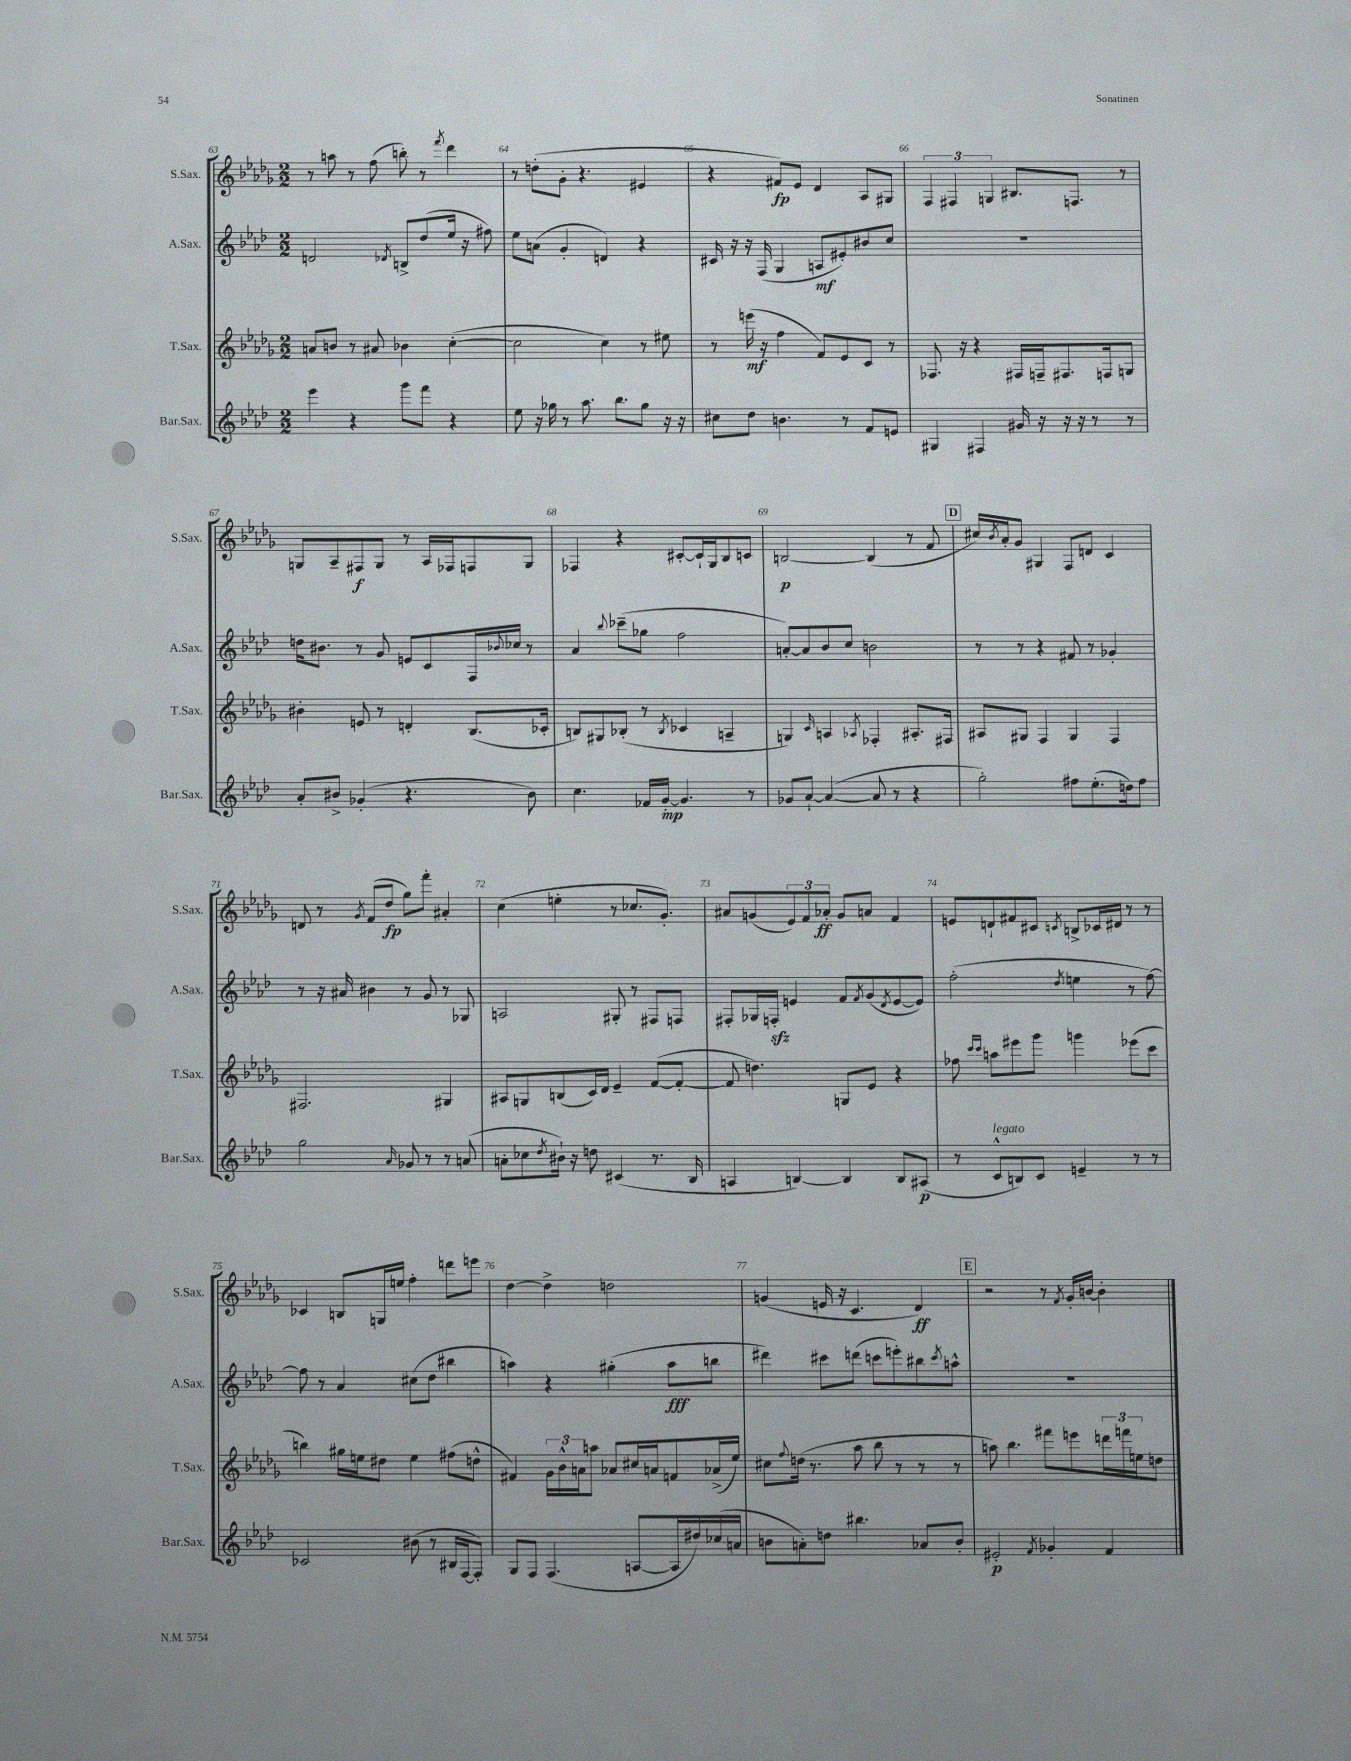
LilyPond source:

<<
\new StaffGroup <<
\new Staff = "s0" \with { instrumentName = "S.Sax." shortInstrumentName = "S.Sax." } {
    \clef treble \key des \major \numericTimeSignature \time 2/2
    r8 a''8 r8 f''8( b''8-.) r8 \acciaccatura { f'''8 } des'''4 |
    r8 d''8-.( ges'8-. r4. eis'4 |
    r4 fis'8\fp) ees'8 des'4 aes8 gis8 |
    \tuplet 3/2 { f4 fis4 g4 } bis8. f8. r8 |
    g8 aes8-- fis8\f g8 r8 aes16 fes16 f8 g8 |
    fes4 r4 cis'8~-. cis'16-! ges16 bes8 c'8 |
    b2~\p b4( r8 f'8 |
    \mark \markup { \box "D" } cis''16) \acciaccatura { bes'8 } aes'16-. ges'8 gis4 f8 d'8 c'4 |
    d'8 r8 \acciaccatura { ges'8 } f'8( des''8\fp ges''8) f'''8-. ais'4-. |
    c''4( e''4-. r8 ces''8. ges'8.-.) |
    ais'8 g'8( \tuplet 3/2 { ees'8) f'8 aes'8-.\ff } g'8 a'8 f'4 |
    e'8 d'8-! fis'8 cis'8 \acciaccatura { c'8 } b8-> ces'16 dis'16 r8 r8 |
    ces'4 b8 g16 e''16 f''4-. d'''8 e'''8 |
    des''4~ des''4-> d''2 |
    g'4( e'16 r16 c'4. des'4\ff) |
    \mark \markup { \box "E" } r2 r8 \acciaccatura { f'8 } ges'16-. b'16~ b'4-. \bar "|." |
}
\new Staff = "s1" \with { instrumentName = "A.Sax." shortInstrumentName = "A.Sax." } {
    \clef treble \key aes \major \numericTimeSignature \time 2/2
    d'2 \acciaccatura { des'8 } b8-> des''8( ees''16 r16 fis''8) |
    ees''8 a'8( g'4-. d'4) r4 |
    cis'16 r16 r16 f16( g4 a8\mf eis'8-.) bis'8 c''8 |
    R1 |
    d''16 bis'8. r8 g'8 e'8 c'8 f16 \appoggiatura { bes'8 } ces''16 r8 |
    aes'4 \appoggiatura { bes''8 } ces'''8--( ges''8 f''2 |
    a'8~-.) a'8 bes'8 c''8 b'2 |
    \mark \markup { \box "D" } r8 r8 r4 fis'8 r8 ges'4-. |
    r8 r16 ais'16 bis'4 r8 g'8 r8 ges8 |
    a2 gis8-. r8 fis8 f8 |
    fis8-. ges16 f16-.\sfz e'4 f'8 \acciaccatura { f'8 } g'8( \acciaccatura { des'8 } e'8~ e'8) |
    f''2-.( \acciaccatura { des''8 } e''4 r8 f''8~) |
    f''8 r8 aes'4 cis''8( des''8 bis''4 |
    a''4) r4 gis''4-.( a''8\fff b''8 |
    dis'''4) cis'''8 d'''8( c'''8 e'''8-.) bis''8 \acciaccatura { c'''8 } a''8-^ |
    \mark \markup { \box "E" } R1 \bar "|." |
}
\new Staff = "s2" \with { instrumentName = "T.Sax." shortInstrumentName = "T.Sax." } {
    \clef treble \key des \major \numericTimeSignature \time 2/2
    a'8 b'8 r8 ais'8 bes'4 c''4~-.( |
    c''2 c''4) r8 eis''8 |
    r8 e'''16\mf( r16 f''4 f'8) ees'8 c'8 r8 |
    fes8. r16 r4 fis16 f16-- fis8. f16 g8 |
    bis'4-. e'8 r8 d'4-. bes8.( ces'16-. |
    b8) gis8 bes8-.( r8 \acciaccatura { bes8 } ces'4 a4-- |
    g4) \grace { c'16 } a4 \acciaccatura { aes8 } fes4-. ais8.-. fis16 |
    \mark \markup { \box "D" } ais8 gis8 f4 gis4 f4 |
    fis2. gis4 |
    ais8 g8 b8( c'16) des'16 ees'4-- f'8~( f'8~-. |
    f'8 d''4.) g8 ees'8 r4 |
    fes''8 \grace { c'''16 c'''16 } a''8 eis'''8 ges'''8 g'''4 ees'''8( c'''8 |
    b''4) gis''16 e''16 dis''8 e''4 fis''8( d''8-^ |
    fis'4) \tuplet 3/2 { ges'16 bes'16-^ a'16 } a''8 aes'8 cis''16 a'16 f'8 aes'16->( ees''16) |
    cis''8 \appoggiatura { f''8 } d''16( r8. aes''8 bes''8 r8 r8 r8 |
    \mark \markup { \box "E" } a''8) bes''4. fis'''8 e'''8 \tuplet 3/2 { d'''16 f'''16 e''16 } d''8 \bar "|." |
}
\new Staff = "s3" \with { instrumentName = "Bar.Sax." shortInstrumentName = "Bar.Sax." } {
    \clef treble \key aes \major \numericTimeSignature \time 2/2
    ees'''4 r4 g'''8 f'''8 r4 |
    ees''8 r16 ges''16 r8 aes''8. bes''8. ges''8 r16 r16 |
    cis''8 des''8 b'4. r8 f'8 e'8 |
    gis4 fis4 gis'16 r16 r16 r16 r8 r8 |
    aes'8-. bis'8-> ges'4-.( r4. bis'8) |
    c''4. fes'16 g'16~-.\mp g'4. r8 |
    ges'8 aes'8~-! aes'4~( aes'8 r8 r4 |
    \mark \markup { \box "D" } g''2-.) fis''8 ees''8.-.( d''16) fis''8 |
    g''2 \grace { aes'16 } ges'8 r8 r8 a'8( |
    a'8-. ces''8 \acciaccatura { des''8 } bis'16-!) r16 d''8 cis'4( r8. bes16 |
    a4 b4~) b4 b8 ais8\p( |
    r8 c'8-^^\markup { \italic "legato" } b8) c'8 e'4-- r8 r8 |
    ces'2 bis'8( r8 bis16 f16~ f8-.) |
    g8 f8 f4.( a8~ a16 dis''16) ces''16( a'16 |
    b'8 a'8-.) d''8 bis''4. aes'8 b'8-. |
    \mark \markup { \box "E" } eis'2-.\p \acciaccatura { f'8 } ges'4-. f'4 \bar "|." |
}
>>
>>
\layout { \context { \Score currentBarNumber = #63 \override BarNumber.break-visibility = ##(#f #t #t) barNumberVisibility = #all-bar-numbers-visible } }
